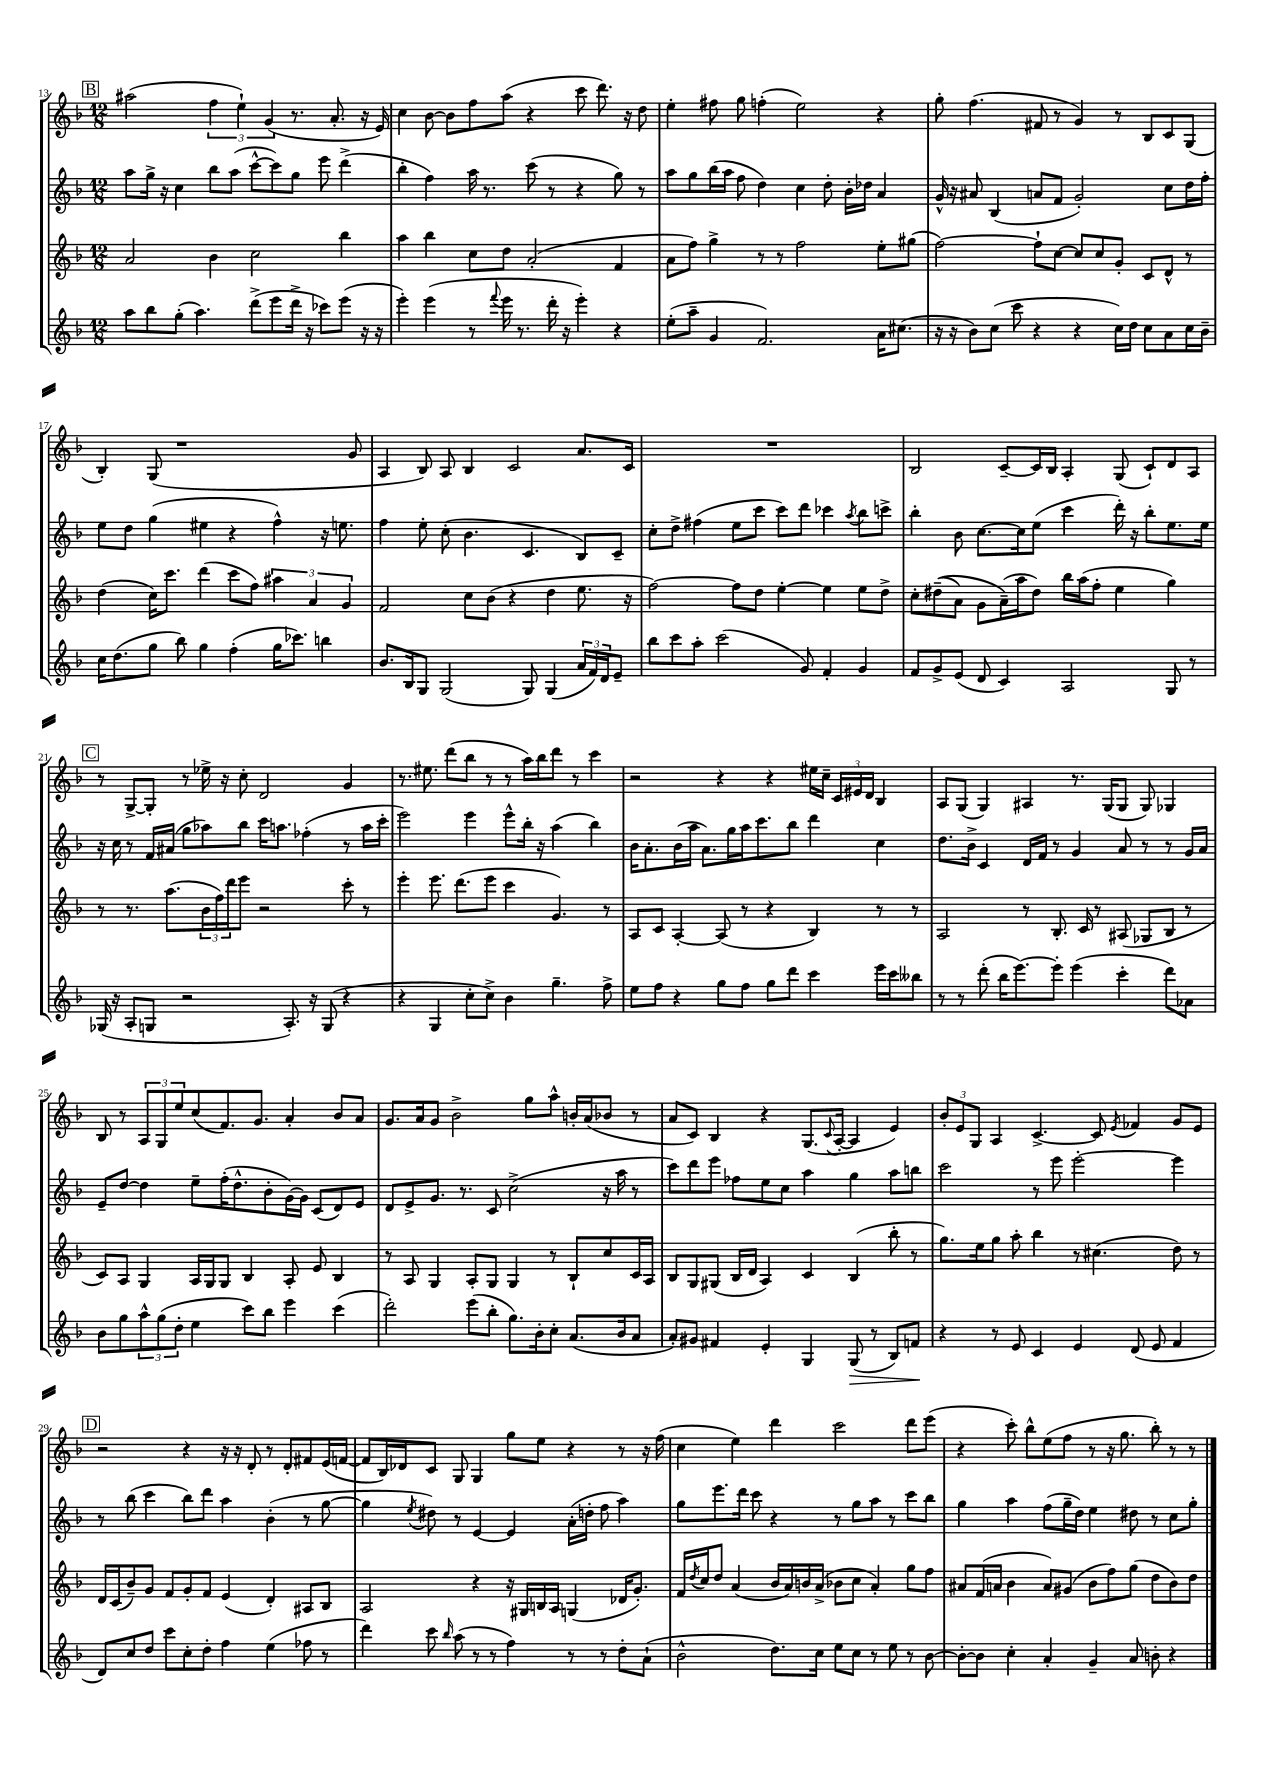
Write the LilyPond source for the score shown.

<<
\new StaffGroup <<
\new Staff = "s0" {
    \clef treble \key f \major \numericTimeSignature \time 12/8
    \mark \markup { \box "B" } ais''2( \tuplet 3/2 { f''4 e''4-!) g'4( } r8. a'8.-. r16 e'16) |
    c''4 bes'8~ bes'8 f''8 a''8( r4 c'''8 d'''8.) r16 d''8 |
    e''4-. fis''8 g''8 f''4-.( e''2) r4 |
    g''8-. f''4.( fis'8 r8 g'4) r8 bes8 c'8 g8( |
    bes4-.) g8( r1 g'8 |
    a4 bes8) a8 bes4 c'2 a'8. c'16 |
    R1. |
    bes2 c'8~-- c'16 bes16 a4-. g8( c'8-!) d'8 a8 |
    \mark \markup { \box "C" } r8 g8~-> g8-. r8 ees''16-> r16 c''8-. d'2 g'4 |
    r8. eis''8. d'''8( bes''8 r8 r8 a''16) bes''16 d'''8 r8 c'''4 |
    r2 r4 r4 eis''16 c''16-- \tuplet 3/2 { c'16 eis'16 d'16 } bes4 |
    a8 g8( g4) ais4 r8. g16( g8 g8) ges4 |
    bes8 r8 \tuplet 3/2 { a8 g8 e''8 } c''8( f'8.) g'8. a'4-. bes'8 a'8 |
    g'8. a'16 g'8 bes'2-> g''8 a''8-^ b'16-. a'16( bes'8 r8 |
    a'8 c'8) bes4 r4 g8.( \appoggiatura { c'8 } a16~-. a4 e'4) |
    \tuplet 3/2 { bes'8-. e'8 g8 } a4 c'4.~-> c'8 \acciaccatura { e'8 } fes'4 g'8 e'8 |
    \mark \markup { \box "D" } r2 r4 r16 r16 d'8-. r8 d'8-. fis'8 e'16( f'16~ |
    f'8 bes16) des'16 c'8 g8 g4 g''8 e''8 r4 r8 r16 f''16( |
    c''4 e''4) d'''4 c'''2 d'''8 e'''8( |
    r4 c'''8-.) bes''8-^ e''8( f''8 r8 r16 g''8. bes''8-.) r8 r8 \bar "|." |
}
\new Staff = "s1" {
    \clef treble \key f \major \numericTimeSignature \time 12/8
    \mark \markup { \box "B" } a''8 g''16-> r16 c''4 bes''8 a''8( c'''8~-^ c'''8) g''8 e'''8 d'''4->( |
    bes''4-. f''4) a''16 r8. c'''8( r8 r4 g''8) r8 |
    a''8 g''8 bes''16( a''16 f''8 d''4) c''4 d''8-. bes'16-. des''16 a'4 |
    g'16-^ r16 ais'8 bes4( a'8 f'8 g'2-.) c''8 d''16 f''16-. |
    e''8 d''8 g''4( eis''4 r4 f''4-^) r16 e''8. |
    f''4 e''8-. c''8-.( bes'4. c'4. bes8) c'8-- |
    c''8-. d''8-> fis''4( e''8 c'''8 c'''8) d'''8 ces'''4 \acciaccatura { a''8 } bes''8 c'''8-> |
    bes''4-. bes'8 c''8.~ c''16 e''8( c'''4 d'''16-.) r16 bes''8-. e''8. e''16 |
    \mark \markup { \box "C" } r16 c''16 r8 f'16 ais'16( g''8 aes''8) bes''8 c'''16 a''8. fes''4-.( r8 a''16 c'''16-. |
    e'''2) e'''4 e'''8-^ bes''16-. r16 a''4( bes''4) |
    bes'16 a'8.-. bes'16( a''16 a'8.) g''16 a''16 c'''8. bes''8 d'''4 c''4 |
    d''8. bes'16-> c'4 d'16 f'16 r8 g'4 a'8 r8 r8 g'16 a'16 |
    e'8-- d''8~ d''4 e''8-- f''16-.( d''8.-^ bes'8-. g'16~) g'16 c'8( d'8) e'8 |
    d'8 e'8-> g'8. r8. c'8 c''2->( r16 a''16 r8 |
    c'''8) d'''8 e'''8 fes''8 e''8 c''8 a''4 g''4 a''8 b''8 |
    c'''2 r8 e'''8 e'''2~-. e'''4 |
    \mark \markup { \box "D" } r8 bes''8( c'''4 bes''8) d'''8 a''4 bes'4-.( r8 g''8~ |
    g''4 \acciaccatura { e''8 } dis''8) r8 e'4~ e'4 a'16-.( d''16-. f''8 a''4) |
    g''8 e'''8. d'''16 c'''8 r4 r8 g''8 a''8 r8 c'''8 bes''8 |
    g''4 a''4 f''8( g''16-- d''16) e''4 dis''8 r8 c''8 g''8-. \bar "|." |
}
\new Staff = "s2" {
    \clef treble \key f \major \numericTimeSignature \time 12/8
    \mark \markup { \box "B" } a'2 bes'4 c''2 bes''4 |
    a''4 bes''4 c''8 d''8 a'2-.( f'4 |
    a'8 f''8) g''4-> r8 r8 f''2 e''8-. gis''8( |
    f''2~) f''8-! c''8~ c''8 c''8 g'8-. c'8 d'8-^ r8 |
    d''4( c''16) c'''8. d'''4( c'''8 f''8) \tuplet 3/2 { ais''4 a'4 g'4 } |
    f'2 c''8 bes'8( r4 d''4 e''8. r16 |
    f''2~) f''8 d''8 e''4~-. e''4 e''8 d''8-> |
    c''8-. dis''8--(\( a'8) g'8 a'16--(\) a''16 dis''8) bes''16 a''16( f''8-. e''4 g''4) |
    \mark \markup { \box "C" } r8 r8. a''8.( \tuplet 3/2 { bes'16 f''16) d'''16 } e'''8 r2 c'''8-. r8 |
    e'''4-. e'''8. d'''8.( e'''8 c'''4 g'4.) r8 |
    a8 c'8 a4~-. a8( r8 r4 bes4) r8 r8 |
    a2 r8 bes8.-. c'16 r8 ais8( ges8 bes8 r8 |
    c'8) a8 g4 a16 g16 g8 bes4 a8-. e'8 bes4 |
    r8 a8 g4 a8-. g8 g4 r8 bes8-! c''8 c'16 a16 |
    bes8 g8 gis8( bes16 d'16 a4) c'4 bes4( bes''8-. r8 |
    g''8.) e''16 g''8 a''8-. bes''4 r8 cis''4.( d''8) r8 |
    \mark \markup { \box "D" } d'16 c'16( bes'8--) g'8 f'8 g'8-. f'8 e'4( d'4-.) ais8 bes8 |
    a2 r4 r16 gis16 b16 a16 g4( des'16 g'8.-.) |
    f'16 \acciaccatura { d''8 } c''16 d''8 a'4( bes'16 a'16) b'16 a'16->( bes'8 c''8 a'4-.) g''8 f''8 |
    ais'8 f'16( a'16 bes'4 a'8) gis'8( bes'8 f''8) g''8( d''8 bes'8) d''8 \bar "|." |
}
\new Staff = "s3" {
    \clef treble \key f \major \numericTimeSignature \time 12/8
    \mark \markup { \box "B" } a''8 bes''8 g''8-.( a''4.) d'''8->( e'''8 d'''16-> r16 ces'''8) e'''8( r16 r16 |
    e'''4-.) e'''4( r8 \appoggiatura { f'''8 } e'''16 r8. d'''16-. r16 e'''4-.) r4 |
    e''8-.( a''8-- g'4 f'2.) a'16 cis''8.( |
    r16 r16 bes'8) c''8( c'''8 r4 r4 c''16) d''16 c''8 a'8 c''16 bes'16-- |
    c''16 d''8.( g''8 bes''8) g''4 f''4-.( g''16 ces'''8.) b''4 |
    bes'8. bes16 g8 g2( g8) g4( \tuplet 3/2 { a'16 f'16) d'16 } e'8-- |
    bes''8 c'''8 a''8-. c'''2( g'8) f'4-. g'4 |
    f'8 g'8-> e'8( d'8 c'4) a2 g8 r8 |
    \mark \markup { \box "C" } ges16( r16 a8-. g8 r2 a8.-.) r16 g8( r4 |
    r4 g4 c''8-. c''8->) bes'4 g''4.-- f''8-> |
    e''8 f''8 r4 g''8 f''8 g''8 d'''8 c'''4 e'''16 c'''16 beses''8 |
    r8 r8 d'''8-.( bes''16 e'''8.~) e'''8-. e'''4( c'''4-. d'''8) aes'8 |
    bes'8 g''8 \tuplet 3/2 { a''8-^ g''8( d''8-. } e''4 c'''8) bes''8 e'''4 c'''4( |
    d'''2-.) e'''8( bes''8-. g''8.) bes'16-. c''8-. a'8.( bes'16 a'8 |
    a'8-.) gis'8 fis'4 e'4-. g4 g8\>( r8 bes8) f'8\! |
    r4 r8 e'8 c'4 e'4 d'8( e'8 f'4 |
    \mark \markup { \box "D" } d'8) c''8 d''8 c'''8 c''8-. d''8-. f''4 e''4( fes''8 r8 |
    d'''4) c'''8 \grace { bes''16 } a''8( r8 r8 f''4) r8 r8 d''8-. a'8-!( |
    bes'2-^ d''8.) c''16 e''8 c''8 r8 e''8 r8 bes'8~ |
    bes'8~-. bes'8 c''4-. a'4-. g'4-- a'8 b'8-. r4 \bar "|." |
}
>>
>>
\layout { \context { \Score currentBarNumber = #13 } }
